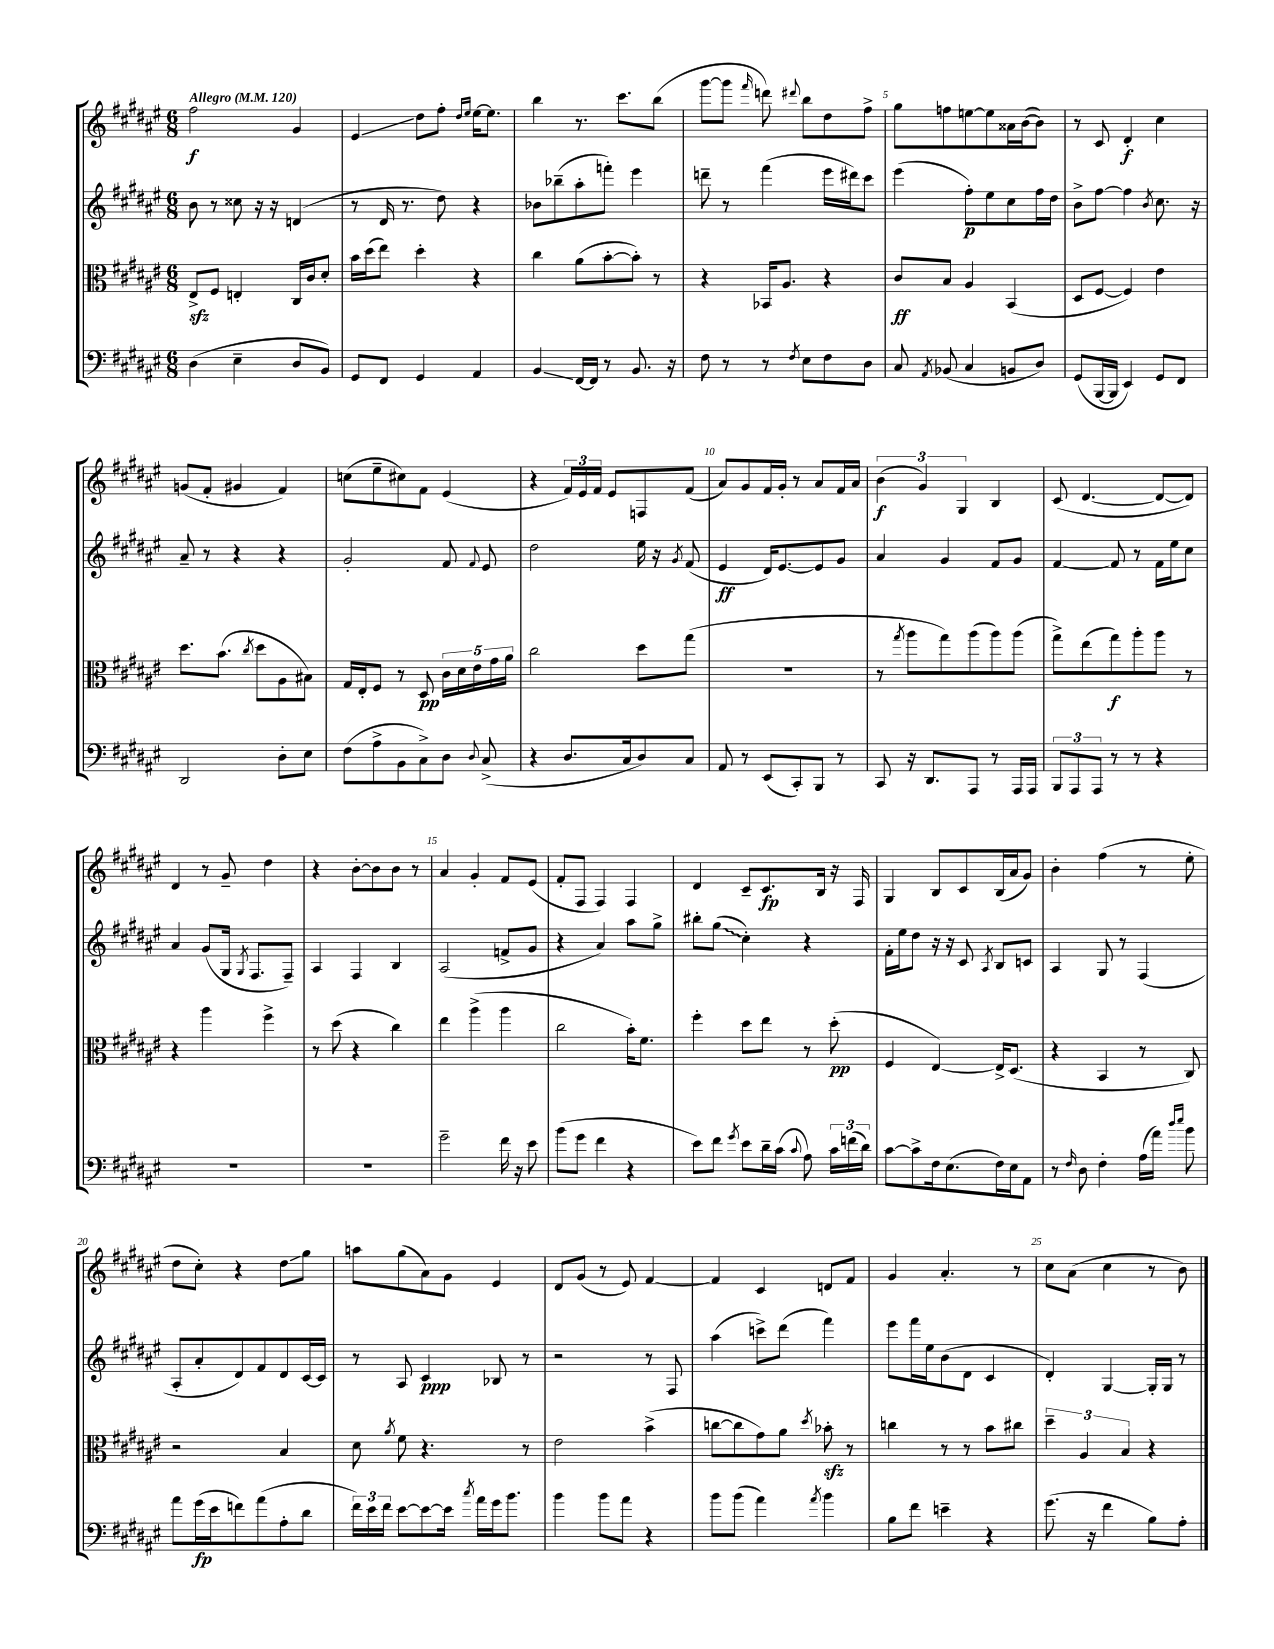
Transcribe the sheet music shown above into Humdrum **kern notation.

**kern	**kern	**kern	**kern
*staff4	*staff3	*staff2	*staff1
*clefF4	*clefC3	*clefG2	*clefG2
*k[f#c#g#d#a#e#]	*k[f#c#g#d#a#e#]	*k[f#c#g#d#a#e#]	*k[f#c#g#d#a#e#]
*M6/8	*M6/8	*M6/8	*M6/8
*MM120	*MM120	*MM120	*MM120
(4D#	8E#^	8b	2ff#
.	8F#	8r	.
4E#~	4E'	8cc##	.
.	.	16r	.
.	.	16r	.
8D#	16C#	(4d	4g#
.	16c#	.	.
8BB)	8d#'	.	.
=	=	=	=
8GG#	16b	8r	4e#
.	(16dd#	.	.
8FF#	8ee#)	16d#	.
.	.	8.r	.
4GG#	4dd#'	.	8dd#
.	.	8dd#)	8ff#'
.	.	.	16qqdd#
.	.	.	16qqee#
4AA#	4r	4r	[16ee#
.	.	.	8.ee#]
=	=	=	=
4BB	4cc#	8b-	4bb
.	.	(8bb-~	.
[16FF#	(8a#	8aa#'	8.r
16FF#]	.	.	.
8r	[8b'	8fff')	.
.	.	.	8.ccc#
8.BB	8b'])	4eee#	.
.	8r	.	(8bb
16r	.	.	.
=	=	=	=
8F#	4r	8ddd~	[8ggg#
8r	.	8r	8ggg#]
.	.	.	16qqfff#
8r	16BB-	(4fff#	8ddd)
.	8.A#	.	.
8qF#	.	.	8qqddd#
8E#	.	.	8bb
8F#	4r	16eee#	8dd#
.	.	16ddd#)	.
8D#	.	8ccc#	8ff#^
=	=	=	=
8C#	8c#	(4eee#	8gg#
8qAA#	.	.	.
(8BB-	8B	.	8ff
4C#	4A#	8ff#')	[8ee
.	.	8ee#	8ee]
8BB	(4BB	8cc#	16a##
.	.	.	([16b
8D#)	.	16ff#	8b])
.	.	16dd#	.
=	=	=	=
(8GG#	8D#	8b^	8r
[16BBB	[8F#	[8ff#	8c#
16BBB]	.	.	.
4EE#)	4F#])	4ff#]	4d#'
.	.	8qb	.
8GG#	4e#	8.cc#	4cc#
8FF#	.	.	.
.	.	16r	.
=	=	=	=
2DD#	8.dd#	8a#~	(8g
.	.	8r	8f#'
.	(8.b	.	.
.	.	4r	4g#
.	8qcc#	.	.
.	8dd#	.	.
8D#'	8A#	4r	4f#)
8E#	8B#)	.	.
=	=	=	=
(8F#	16G#	2g#'	(8cc
.	16E#'	.	.
8A#^	8F#	.	8ee#~
8BB	8r	.	8cc#)
8C#^)	8D#	.	8f#
8D#	20c#	8f#	(4e#
.	20d#	.	.
.	20e#	.	.
8qqD#	.	8qqf#	.
(8C#^	.	8e#	.
.	20g#	.	.
.	20a#	.	.
=	=	=	=
4r	2cc#	2dd#	4r
8.D#	.	.	24f#)
.	.	.	24e#
.	.	.	24f#
.	.	.	8e#
16C#	.	.	.
8D#)	8dd#	16ee#	8F
.	.	16r	.
.	.	8qg#	.
8C#	(8gg#	(8f#	(8f#
=	=	=	=
8AA#	2.r	4e#	8a#)
8r	.	.	8g#
(8EE#	.	16d#)	16f#
.	.	[8.e#	16g#'
8CC#')	.	.	8r
8BBB	.	8e#]	8a#
8r	.	8g#	16f#
.	.	.	16a#
=	=	=	=
8CC#	8r	4a#	(6b
.	8qgg#	.	.
16r	8aa#	.	.
.	.	.	6g#)
8.DD#	.	.	.
.	8gg#)	4g#	.
.	.	.	6G#
8AAA#	(8aa#	.	.
8r	8aa#)	8f#	4B
16AAA#	(8aa#	8g#	.
16AAA#	.	.	.
=	=	=	=
12BBB	8gg#^)	[4f#	(8c#
12AAA#	.	.	.
.	(8ee#	.	[4.d#
12AAA#	.	.	.
8r	8gg#)	8f#]	.
8r	8aa#'	8r	.
4r	8aa#	16f#	8d#_
.	.	16ee#	.
.	8r	8cc#	8d#])
=	=	=	=
2.r	4r	4a#	4d#
.	4aa#	(8g#	8r
.	.	16G#	8g#~
.	.	8qG#	.
.	.	8.F#	.
.	4ff#^	.	4dd#
.	.	8F#~)	.
=	=	=	=
2.r	8r	4A#	4r
.	(8dd#	.	.
.	4r	4F#	[8b'
.	.	.	8b]
.	4cc#)	4B	8b
.	.	.	8r
=	=	=	=
2g#~	4ee#	(2A#	4a#
.	(4aa#^	.	4g#'
16f#	4aa#	8f^	8f#
16r	.	.	.
8e#	.	8g#	(8e#
=	=	=	=
(8b	2cc#	4r	8f#'
8g#	.	.	8F#
4f#	.	4a#)	4F#)
4r	16b')	8aa#	4F#
.	8.f#	.	.
.	.	8gg#^	.
=	=	=	=
8e#)	4ff#'	8bb#'	4d#
8f#	.	(8gg#	.
8qg#	.	.	.
8e#	8dd#	4cc#')	8c#~
16d#~	8ee#	.	8.c#
(16c#	.	.	.
8qqc#	.	.	.
8A#)	8r	4r	.
.	.	.	16B
24c#	(8dd#'	.	16r
(24f	.	.	.
.	.	.	16F#
24d#)	.	.	.
=	=	=	=
[8c#	4F#	16f#'	4G#
.	.	16ee#	.
8c#^]	.	8dd#	.
16F#	[4E#)	16r	8B
(8.E#	.	16r	.
.	.	8c#	8c#
.	.	8qA#	.
16F#)	16E#^]	8B	(16B
16E#	(8.D#	.	16a#
8AA#	.	8c	8g#)
=	=	=	=
8r	4r	4A#	4b'
16qqF#	.	.	.
8D#	.	.	.
4F#'	4BB	8G#	(4ff#
.	.	8r	.
(16A#	8r	(4F#	8r
16a#)	.	.	.
16qqdd#	.	.	.
16qqee#	.	.	.
8b	8C#)	.	8ee#'
=	=	=	=
8a#	2r	8A#'	8dd#
(16g#	.	8a#'	8cc#')
16e#	.	.	.
8f)	.	8d#)	4r
(8a#	.	8f#	.
8A#'	4B	8d#	8dd#
8d#	.	[16c#	8gg#
.	.	16c#]	.
=	=	=	=
24f#)	8d#	8r	8aa
24e#	.	.	.
24f#	.	.	.
.	8qa#	.	.
[8e#	8f#	8A#	(8gg#
8e#_	4.r	4c#	8a#)
16e#]	.	.	8g#
8qcc#	.	.	.
16a#	.	.	.
16g#	.	8B-	4e#
8.b	.	.	.
.	8r	8r	.
=	=	=	=
4b	2e#	2r	8d#
.	.	.	(8g#
8b	.	.	8r
8a#	.	.	8e#)
4r	(4b^	8r	[4f#
.	.	8F#	.
=	=	=	=
8b	[8cc	(4aa#	4f#]
(8b	8cc]	.	.
4a#)	8g#)	8ccc^)	4c#
.	8a#	(8ddd#	.
8qa#	8qdd#	.	.
4b	8b-'	4fff#)	8d
.	8r	.	8f#
=	=	=	=
8B	4cc	8eee#	4g#
8f#	.	16fff#	.
.	.	16ee#	.
4e~	8r	(8b	4.a#'
.	8r	8d#	.
4r	8b	4c#	.
.	8cc#	.	8r
=	=	=	=
(8.g#	6dd#~	4d#')	8cc#
.	.	.	(8a#
.	6A#	.	.
16r	.	.	.
4f#	.	[4G#	4cc#
.	6B	.	.
8B)	4r	16G#']	8r
.	.	16G#	.
8A#'	.	8r	8b)
==	==	==	==
*-	*-	*-	*-
